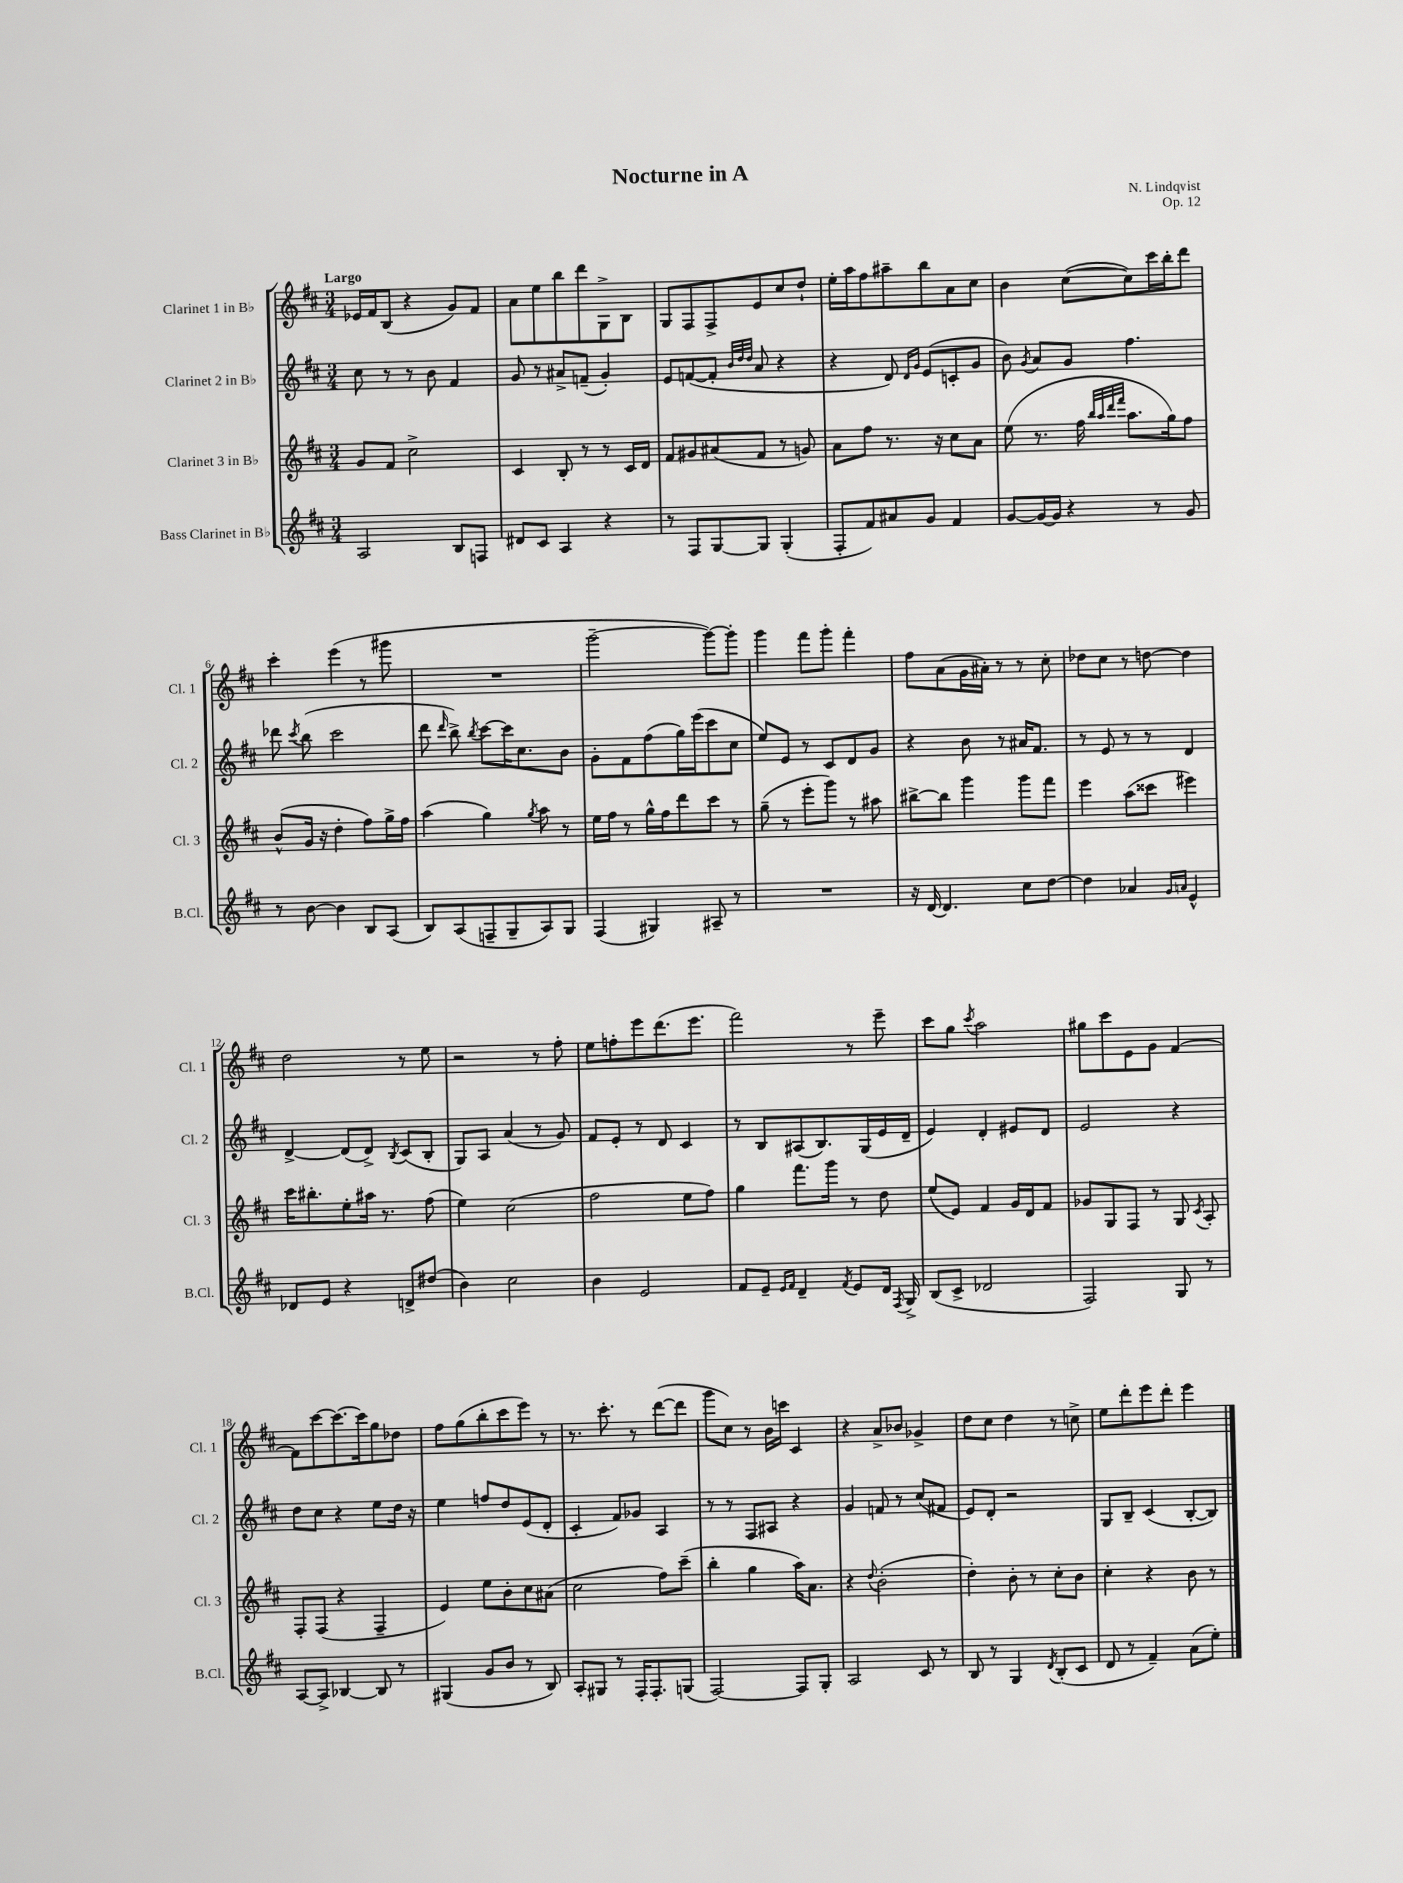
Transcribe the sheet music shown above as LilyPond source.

\header { title = "Nocturne in A" composer = "N. Lindqvist" opus = "Op. 12" }
<<
\new StaffGroup <<
\new Staff = "s0" \with { instrumentName = "Clarinet 1 in Bb" shortInstrumentName = "Cl. 1" } {
    \clef treble \key d \major \numericTimeSignature \time 3/4 \tempo "Largo"
    \autoBeamOff ees'16[ fis'16 b8]( r4 g'8[) fis'8] |
    a'8[ e''8 b''8 d'''8 g8-> b8] |
    g8[ fis8 fis8-> e'8 cis''8 d''8]-! |
    e''16[-. a''16 fis''8 ais''8-- b''8 a'8 cis''8] |
    b'4 cis''8[~( cis''8) cis'''16 b''16-. d'''8] |
    cis'''4-. e'''4( r8 gis'''8 |
    R2. |
    g'''2~-- g'''8[~) g'''8]-. |
    g'''4 fis'''8[ g'''8]-. fis'''4-. |
    fis''8[ a'8( g'16 ais'16]-.) r8 r8 cis''8-. |
    des''8[ cis''8] r8 d''8~ d''4 |
    d''2 r8 e''8 |
    r2 r8 fis''8-. |
    e''8[ f''8-. e'''8 d'''8.( e'''8.] |
    fis'''2) r8 e'''8-- |
    cis'''8[ g''8] \acciaccatura { cis'''8 } a''2 |
    gis''8[ cis'''8 e'8 g'8] fis'4~ |
    fis'8[ cis'''8~ cis'''8.~ cis'''16 g''8 des''8] |
    fis''8[ g''8( b''8-. cis'''8 e'''8]) r8 |
    r8. cis'''8.-. r8 d'''8[~( d'''8] |
    g'''8[ cis''8]) r8 b'16[ c'''16] cis'4 |
    r4 a'8[-> bes'8] ges'4-> |
    d''8[ cis''8] d''4 r8 c''8-> |
    e''8[ d'''8-. e'''8 d'''8]-. e'''4 \bar "|." |
}
\new Staff = "s1" \with { instrumentName = "Clarinet 2 in Bb" shortInstrumentName = "Cl. 2" } {
    \clef treble \key d \major \numericTimeSignature \time 3/4
    \autoBeamOff cis''8 r8 r8 b'8 fis'4 |
    g'8 r8 ais'8[-> f'8]--( g'4-.) |
    e'8[ f'8~( f'8]-. \grace { b'32[ d''32 d''32] } a'8 r4 |
    r4 d'8) \grace { d'16[ g'16] } e'8[( c'8-. g'8] |
    b'8) \acciaccatura { g'8 } a'8[ g'8] fis''4. |
    des'''8 \acciaccatura { cis'''8 } b''8( cis'''2 |
    d'''8 \grace { d'''16 } b''8->) \acciaccatura { b''8 } cis'''8[~ cis'''16 cis''8. b'8] |
    g'8[-. fis'8 fis''8( g''16) e'''16( cis'''8 cis''8] |
    e''8[) e'8] r8 cis'8[ d'8 g'8] |
    r4 b'8 r8 ais'16[ fis'8.] |
    r8 e'8 r8 r8 d'4 |
    d'4~-> d'8[( d'8]->) \acciaccatura { b8 } cis'8[( b8]-. |
    g8[) a8] a'4( r8 g'8) |
    fis'8[ e'8]-. r8 d'8 cis'4 |
    r8 b8[ ais8( b8.) g16( e'16 d'16]-- |
    e'4) d'4-. eis'8[ d'8] |
    e'2 r4 |
    d''8[ cis''8] r4 e''8[ d''16] r16 |
    e''4 f''8[ d''8 e'8( d'8]-. |
    cis'4-. fis'8[) ges'8] a4 |
    r8 r8 fis8[ ais8] r4 |
    g'4 f'8 r8 cis''8[( fis'8] |
    e'8[) d'8]-. r2 |
    g8[ b8]-- cis'4( b8[~-. b8]) \bar "|." |
}
\new Staff = "s2" \with { instrumentName = "Clarinet 3 in Bb" shortInstrumentName = "Cl. 3" } {
    \clef treble \key d \major \numericTimeSignature \time 3/4
    \autoBeamOff g'8[ fis'8] cis''2-> |
    cis'4 b8-. r8 r8 cis'16[ d'16] |
    fis'8[ gis'8 ais'8( fis'8] r8 g'8) |
    a'8[ fis''8] r8. r16 cis''8[ a'8] |
    e''8( r8. fis''16 \grace { b''32[ a''32 d'''32 fis'''32] } a''8.[ g''16) fis''8] |
    b'8[-^( g'16] r16 d''4-. fis''8[) g''16-> fis''16] |
    a''4( g''4) \acciaccatura { g''8 } a''8 r8 |
    e''16[ fis''16] r8 g''16[-^ fis''16 d'''8 cis'''8] r8 |
    g''8--( r8 e'''8[-. g'''8]) r8 ais''8 |
    bis''8[~-> bis''8] g'''4 g'''8[ fis'''8] |
    e'''4 a''8[( cisis'''8] eis'''4) |
    cis'''16[ bis''8.-. e''8-. ais''16] r8. fis''8( |
    e''4) cis''2( |
    fis''2 e''8[ fis''8]) |
    g''4 fis'''8.[ g'''16] r8 d''8 |
    e''8[( e'8]) fis'4 g'16[ d'16 fis'8] |
    ges'8[ g8 fis8] r8 g8 \acciaccatura { cis'8 } a8-. |
    fis8[-. fis8]( r4 fis4-- |
    e'4) e''8[ b'8-. cis''8 ais'8]( |
    cis''2 fis''8[) cis'''8]--( |
    b''4-. g''4 a''16[) a'8.] |
    r4 \appoggiatura { d''8 } b'2-.( |
    d''4-.) b'8-. r8 cis''8[-. b'8] |
    cis''4-. r4 b'8 r8 \bar "|." |
}
\new Staff = "s3" \with { instrumentName = "Bass Clarinet in Bb" shortInstrumentName = "B.Cl." } {
    \clef treble \key d \major \numericTimeSignature \time 3/4
    \autoBeamOff a2 b8[ f8] |
    dis'8[ cis'8] a4 r4 |
    r8 fis8[ g8~ g8] g4-.( |
    fis8[-. fis'8) ais'8 g'8] fis'4 |
    g'8[~ g'16~ g'16] r4 r8 g'8 |
    r8 b'8~ b'4 b8[ a8]( |
    b8[) a8( f8-- g8-- a8) g8] |
    fis4( gis4) ais8-- r8 |
    R2. |
    r16 d'16~ d'4. cis''8[ d''8]~ |
    d''4 aes'4 \grace { g'16[ a'16] } e'4-^ |
    des'8[ e'8] r4 d'8[-> dis''8]( |
    b'4) cis''2 |
    b'4 e'2 |
    fis'8[ e'8]-- \grace { e'16[ fis'16] } d'4-- \acciaccatura { fis'8 } e'8[ d'16] \acciaccatura { fis8 } g16-> |
    b8[( cis'8]-> des'2 |
    fis2) g8 r8 |
    a8[~ a8]-> bes4~ bes8 r8 |
    gis4( g'8[ b'8] r8 b8) |
    a8[-. gis8] r8 fis16[-. fis8.-. g8]( |
    fis2~) fis8[ g8]-. |
    a2 cis'8 r8 |
    b8 r8 g4 \acciaccatura { d'8 } b8[-.( cis'8] |
    d'8 r8 fis'4--) a'8[( e''8]-.) \bar "|." |
}
>>
>>
